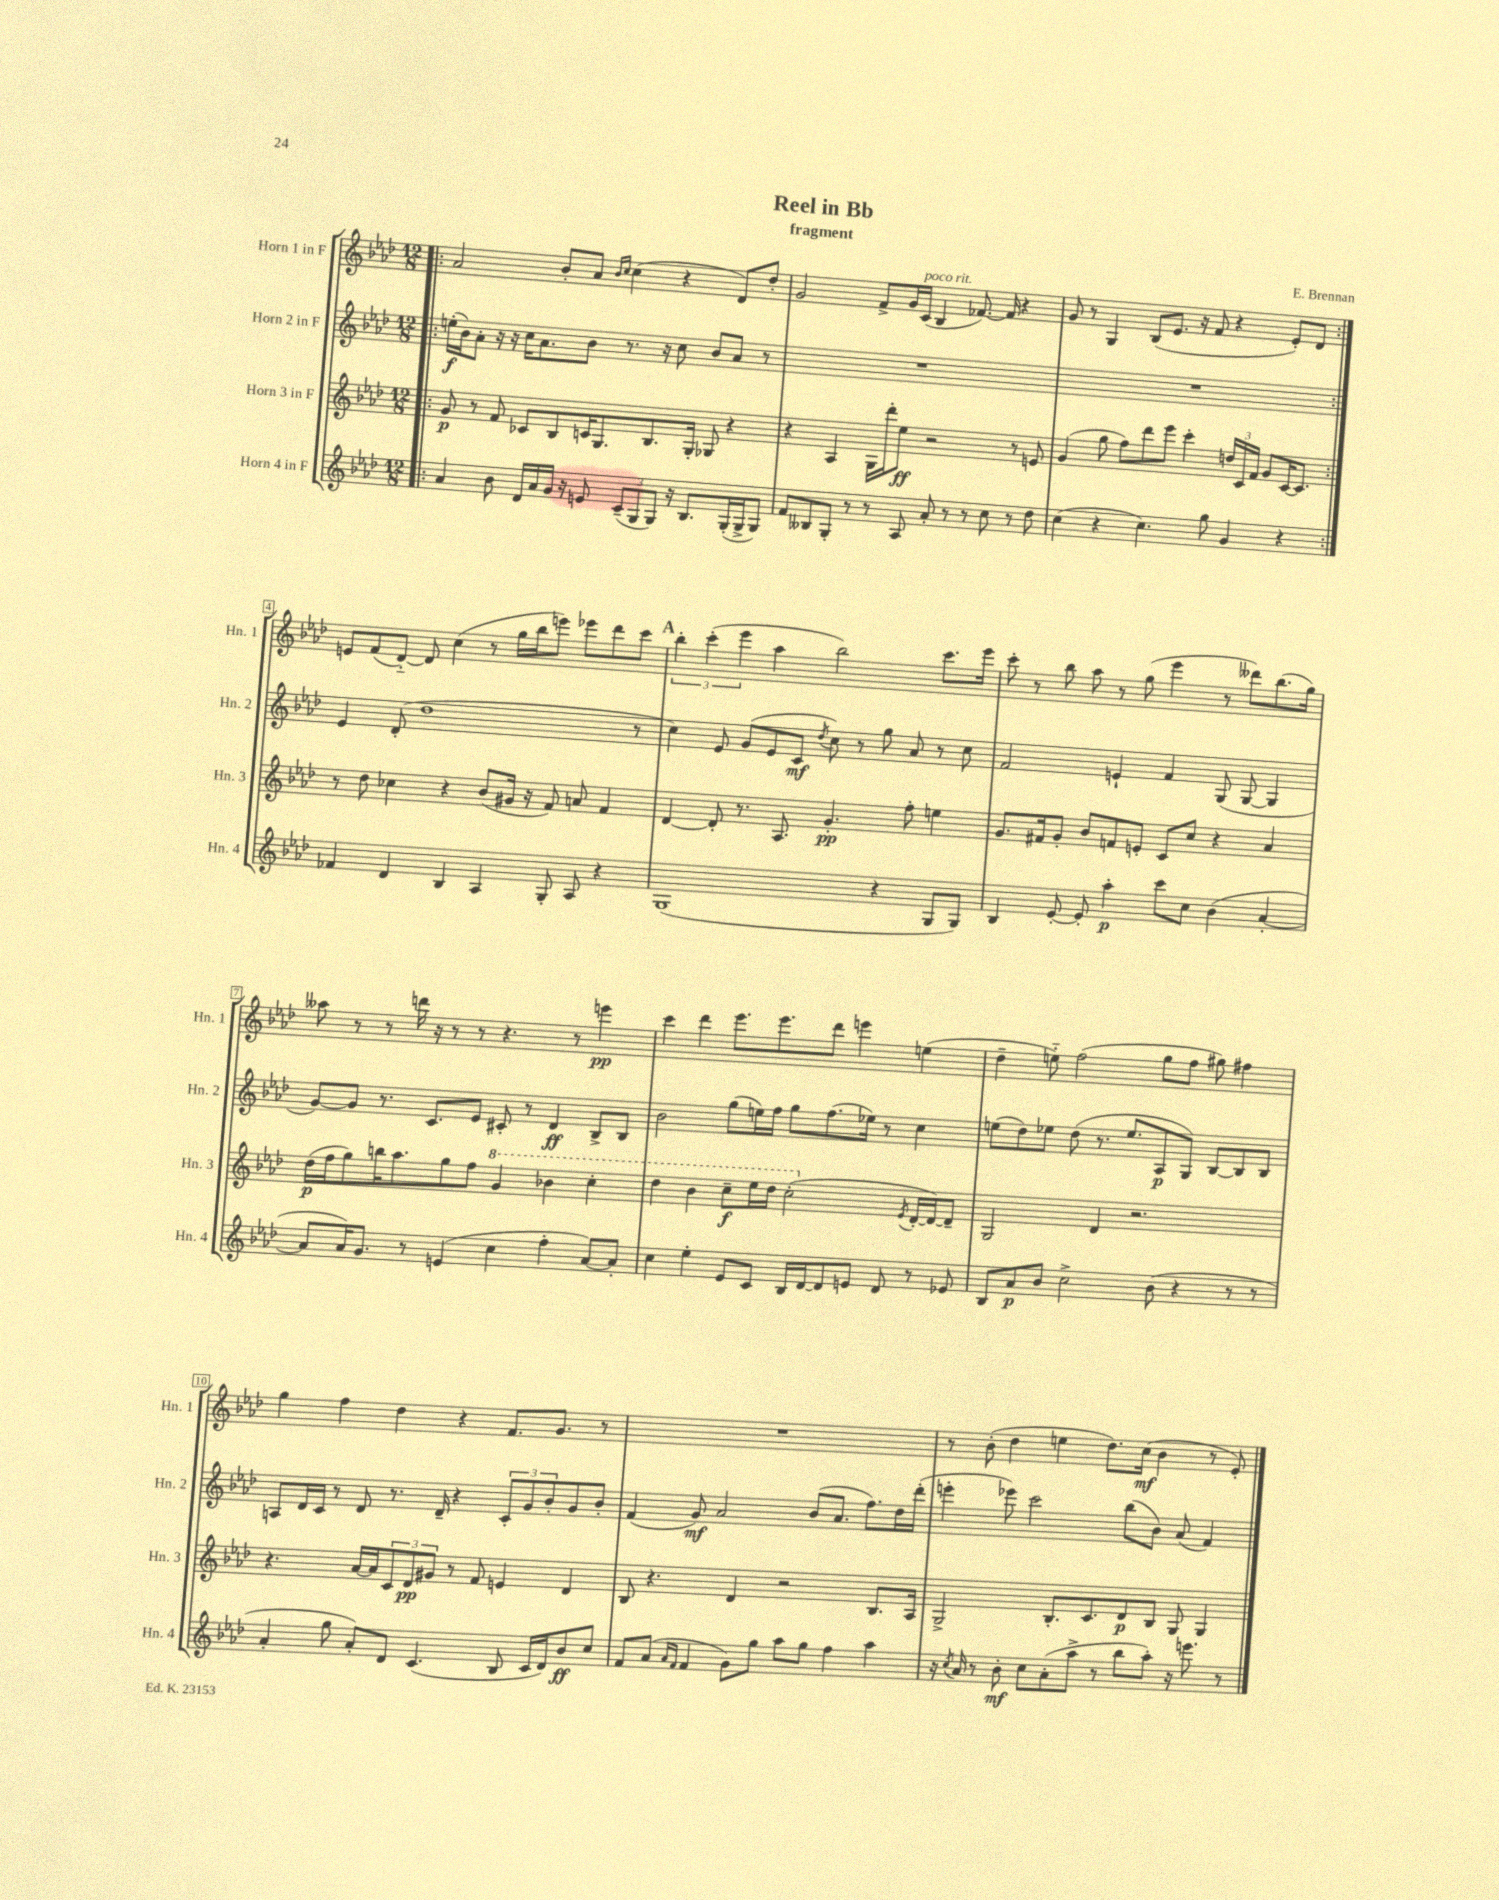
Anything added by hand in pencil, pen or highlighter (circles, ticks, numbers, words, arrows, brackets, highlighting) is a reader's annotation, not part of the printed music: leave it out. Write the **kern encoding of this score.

**kern	**kern	**kern	**kern
*staff4	*staff3	*staff2	*staff1
*clefG2	*clefG2	*clefG2	*clefG2
*k[b-e-a-d-]	*k[b-e-a-d-]	*k[b-e-a-d-]	*k[b-e-a-d-]
*M12/8	*M12/8	*M12/8	*M12/8
=!|:	=!|:	=!|:	=!|:
4a-/	8g/	(16ee'\LL	2a-/
.	.	16b-\J)	.
.	8r	8a-'\J	.
8b-\	8f/	16r	.
.	.	16r	.
16d-/LL	8c-/L	16cc\LK	.
16a-/	.	8.a-\	.
16g/JJ	8B-/	.	8b-'/L
16r	.	.	.
8e/	16c/K	8b-\J	8a-/J
.	8.G/	.	.
.	.	.	16qqb-/LL
.	.	.	16qqcc/JJ
(12c~/L	.	8.r	(4cc\
12G/	.	.	.
.	8.B-/	.	.
12G/J)	.	.	.
.	.	16r	.
16r	.	8cc\	4r
8.B-/L	16G'/Jk	.	.
.	8G-/	8b-/L	.
(16G'/L	4r	8a-/J	8d-/L)
16G^/J	.	.	.
8G/J)	.	8r	8dd-'/J
=	=	=	=
8f/L	4r	1.r	2g/
8B--/	.	.	.
8G'/J	4A-/	.	.
8r	.	.	.
8r	16G\LL	.	8f^/L
.	16ddd-'\J	.	.
8A-/	8ee-\J	.	16g/L
.	.	.	(16c/JJ
8a-'/	2r	.	4B-/
8r	.	.	.
8r	.	.	[8.f-/)
8cc\	.	.	.
.	.	.	16f-/]
8r	8r	.	4r
8dd-\	8e/	.	.
=	=	=	=
(4cc\	(4g/	1.r	8g/
.	.	.	8r
4r	8gg\	.	4G/
.	8ff\L)	.	.
4.cc\)	8ddd-\	.	(8B-/L
.	8eee-\J	.	8.e-/J
.	4ccc'\	.	.
.	.	.	16r
8gg\	.	.	8f/
4g/	24dd/LL	.	4r
.	24c/	.	.
.	24f/JJ	.	.
.	8g/L	.	.
4r	[16c/K	.	8e-'/L)
.	8.c/]J	.	.
.	.	.	8d-/J
=:|!	=:|!	=:|!	=:|!
4f-/	8r	4e-/	8e/L
.	8dd-\	.	(8f/
4d-/	4cc-\	(8d-'/	[8d-'~/J)
.	.	1dd-	8d-/]
4B-/	4r	.	(4cc\
4A-/	(8b-/L	.	8r
.	16g#/Jk	.	16gg\LL
.	16r	.	16bb-\J
8G'/	8f/)	.	8eee\J)
8A-/	8a/	.	8eee-\L
4r	4f/	.	8ddd-\
.	.	8r	8ccc\J
=	=	=	=
(1G	[4d-/	4cc\)	6bb-'\
.	.	.	(6ccc'\
.	8d-'/]	8e-/	.
.	.	.	6eee-\
.	8.r	(8g/L	.
.	.	8e-/	4aa-\
.	8.A-/	.	.
.	.	8c/J	.
.	.	8qdd-/	.
.	4.g'/	8cc\)	2bb-\)
.	.	8r	.
4r	.	8gg\	.
.	8ff'\	8a-/	.
8G/L	4ee\	8r	8.ccc\L
8G/J)	.	8cc\	.
.	.	.	16eee-\Jk
=	=	=	=
4B-/	8.g/L	2f/	8ccc'\
.	.	.	8r
.	16f#/k	.	.
[8e-'/	8g'/J	.	8bb-\
8e-'/]	8b-/L	.	8aa-\
4aa-'\	8f/	4e`/	8r
.	8e'/J	.	(8gg\
8ccc\L	8c/L	4f/	4eee-\
8cc\J	8cc/J	.	.
(4b-\	4r	(8G/	8r
.	.	[8G/	8ddd--\L)
[4a-'/	4a-/	4G/]	(8.bb-\
.	.	.	16gg\Jk)
=	=	=	=
8a-/]L	(16dd-\LL	[8g/L)	8aa--\
.	16ff\J	.	.
16a-/K)	8gg\)	8g/]J	8r
8.g/J	.	.	.
.	16bb\K	8.r	8r
.	8.aa-\	.	.
8r	.	.	16ddd\
.	.	8.c/L	16r
(4e/	8gg\	.	8r
.	8ff\J	8e-/J	8r
4cc\	4gg/	8c#'/	4.r
.	.	8r	.
4ff'\	4bb-\	4d-/	.
.	.	.	8r
[8a-/L)	4ccc'\	8B-^/L	4eee\
8a-'/]J	.	8B-/J	.
=	=	=	=
4cc\	4ddd-\	2b-\	4ccc\
4ee-'\	4bb-\	.	4ddd-\
8e-/L	8ccc~\L	(8gg\L	8.eee-\L
8c/J	16eee-\L	16ee\L)	.
.	16ddd-\JJ	16ff\JJ	8.eee-\
16B-/LL	(2ccc'\	8gg\L	.
[16d-/J	.	.	.
8d-/]	.	(8.ff\	8ddd-\J
8e/J	.	.	4eee\
.	.	16ee-\Jk)	.
8d-/	.	8r	.
.	8qe-/	.	.
8r	[16d-'/LL	4cc\	(4ee\
.	16d-/_J)	.	.
8e-/	8d-~/]J	.	.
=	=	=	=
8B-/L	2G/	(8ee\L	4dd-~\
8a-/	.	8dd-\)	.
8b-/J	.	8ee-\J	8ee'~\)
2cc^\	.	(8dd-\	(2ff\
.	4d-/	8.r	.
.	.	8.ee-/L	.
.	2.r	.	.
(8b-\	.	8A-/	8gg\L
4r	.	8G/J)	8ff\J
.	.	[8B-/L	8gg#\)
8r	.	8B-/]	4ff#\
8r	.	8B-/J	.
=	=	=	=
4a-'/	4.r	8A/L	4gg\
.	.	16d-/L	.
.	.	16c/JJ	.
8gg\	.	8r	4ff\
8a-'/L)	[16a-/LL	8d-/	.
.	16a-/]J	.	.
8d-/J	12c/	8.r	4dd-\
.	12d-/	.	.
(4.c/	.	.	.
.	12g#/J	.	.
.	.	16d-~/	.
.	8r	4r	4r
.	8f/	.	.
8B-/	4e/	12c'/L	8.f/L
.	.	12g/	.
16c/LL	.	.	.
.	.	12b-'/	.
16d-/J)	.	.	8.g/J
8b-/	4d-/	8g/	.
8cc/J	.	8b-'/J	8r
=	=	=	=
8f/L	8B-/	(4f/	1.r
(8a-/J	4.r	.	.
16qqa-/LL	.	.	.
16qqf/JJ	.	.	.
4f/	.	8g/)	.
.	.	2a-/	.
8g\L)	4d-/	.	.
8gg\J	.	.	.
8aa-\L	2r	.	.
8gg\J	.	(8b-/L	.
4ff\	.	8.a-/J	.
.	.	8.ff\L)	.
4aa-\	8.B-/L	.	.
.	.	16dd-\L	.
.	16A-/Jk	(16ddd-'\JJ	.
=	=	=	=
16r	2G^/	4eee'\	8r
8qcc/	.	.	.
16a-/	.	.	.
8r	.	.	(8b-'\
8b-'\	.	8eee-\)	4dd-\
8cc\L	.	2ccc\	.
(8a-'\	8.B-'/L	.	4ee\
8aa-^\J	.	.	.
.	8.c/	.	.
8r	.	.	8.dd-\L)
8bb-\L	8d-/	(8bb-\L	.
.	.	.	(16cc\Jk
8aa-'\J)	8B-/J	8b-\J)	4b-\
16r	8G/	(8a-/	.
8.eee\	.	.	.
.	4G/	4f/)	8r
8r	.	.	8e-'/)
==	==	==	==
*-	*-	*-	*-
